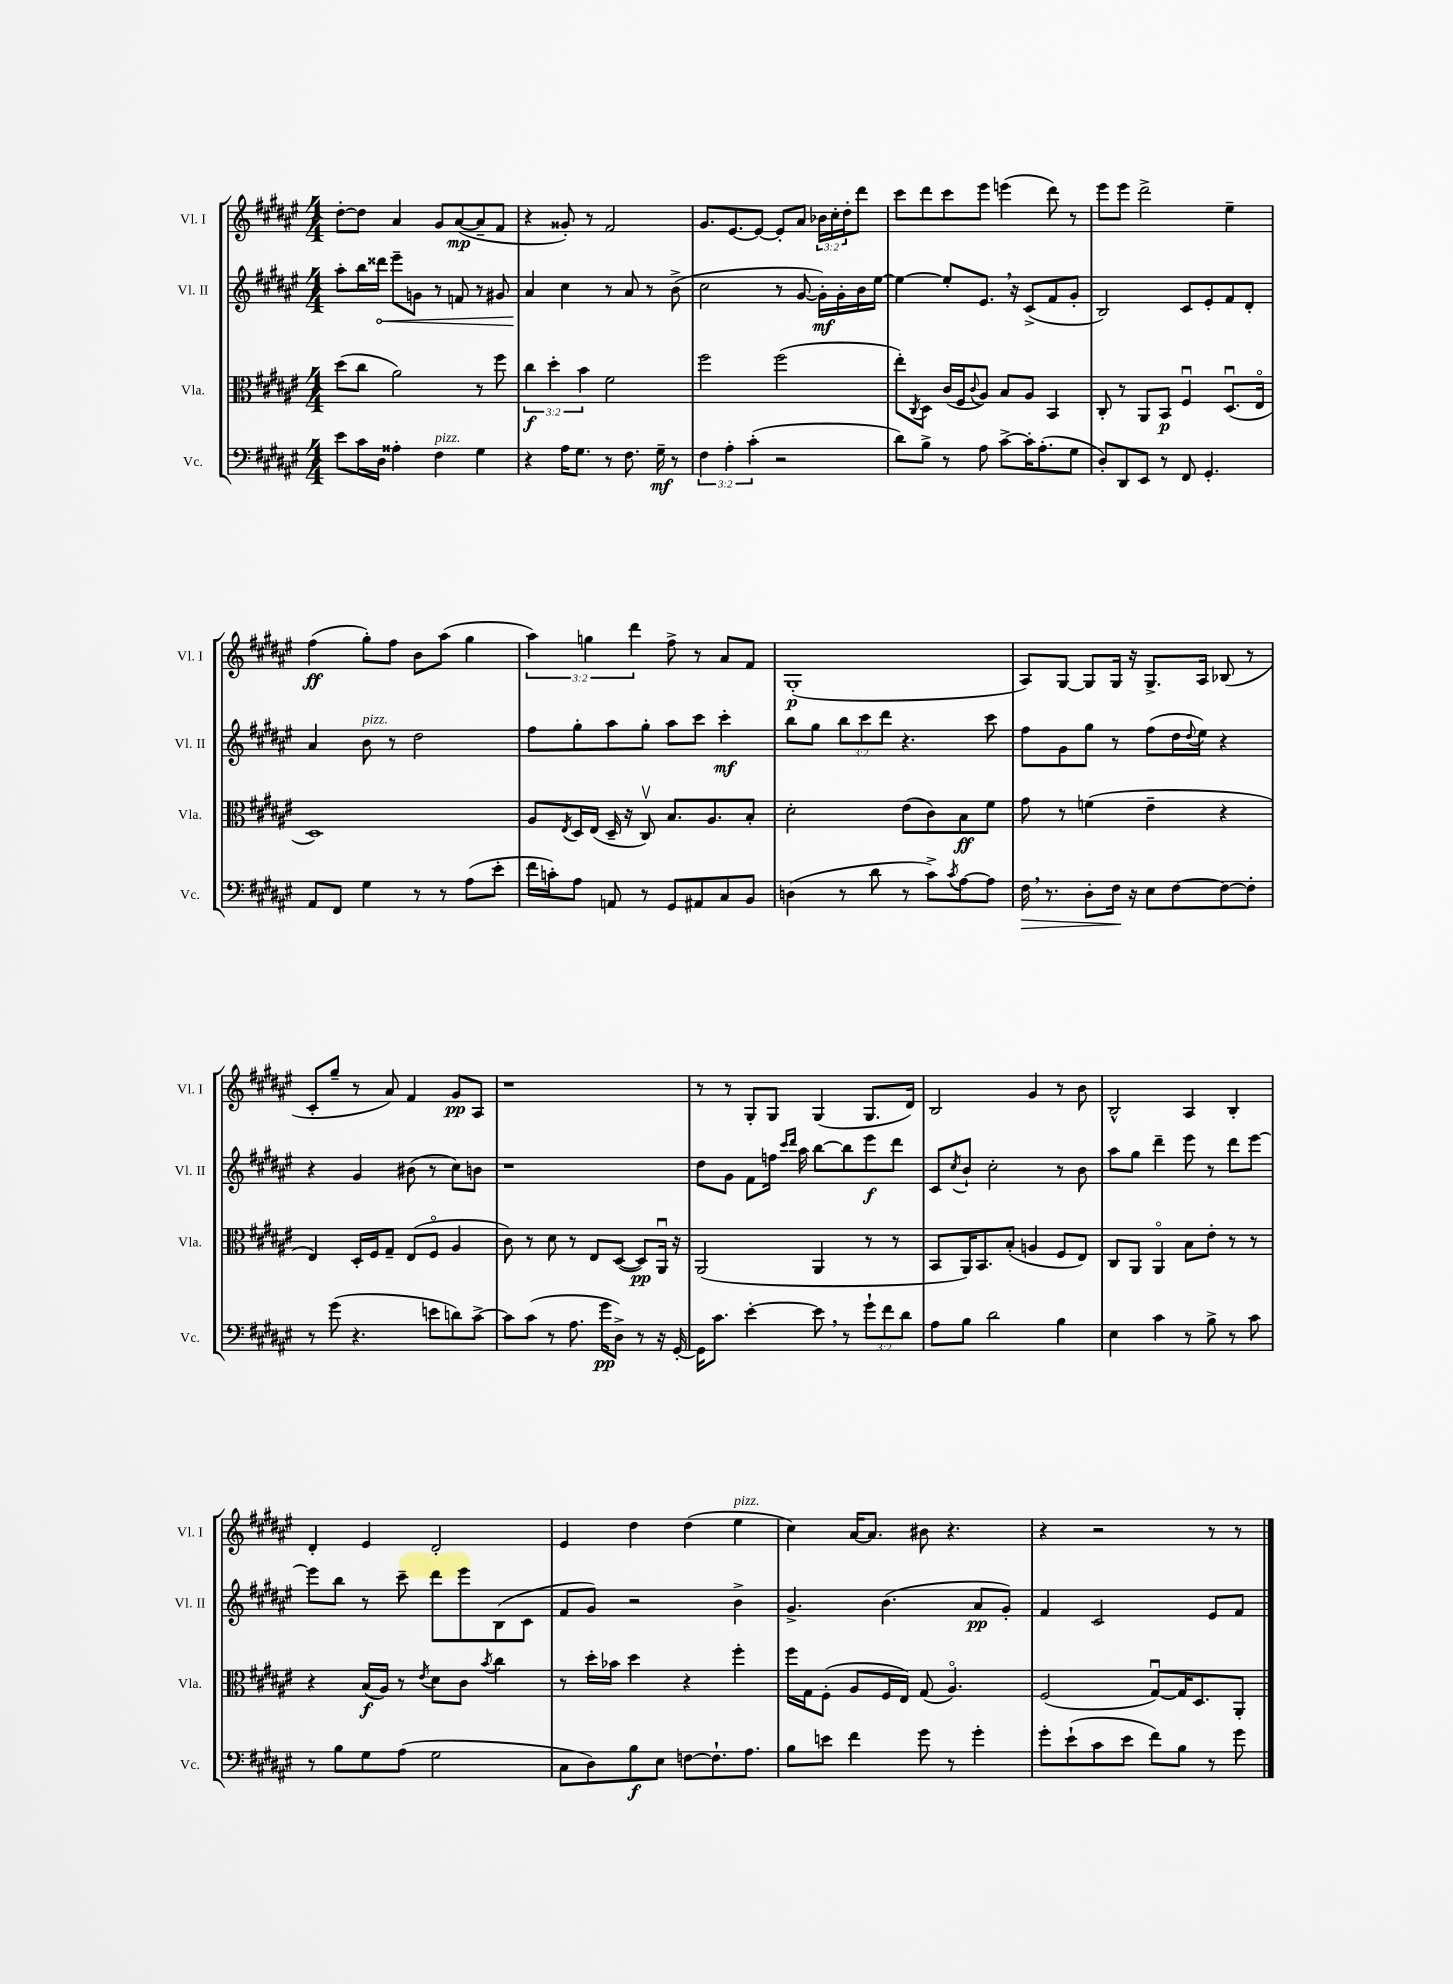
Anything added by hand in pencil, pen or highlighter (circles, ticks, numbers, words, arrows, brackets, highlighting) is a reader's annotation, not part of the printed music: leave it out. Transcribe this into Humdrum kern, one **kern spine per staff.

**kern	**dynam	**kern	**dynam	**kern	**dynam	**kern	**dynam
*part4	*part4	*part3	*part3	*part2	*part2	*part1	*part1
*staff4	*staff4	*staff3	*staff3	*staff2	*staff2	*staff1	*staff1
*I"Vc.	*	*I"Vla.	*	*I"Vl. II	*	*I"Vl. I	*
*I'Vc.	*	*I'Vla.	*	*I'Vl. II	*	*I'Vl. I	*
*clefF4	*	*clefC3	*	*clefG2	*	*clefG2	*
*k[f#c#g#d#a#e#]	*	*k[f#c#g#d#a#e#]	*	*k[f#c#g#d#a#e#]	*	*k[f#c#g#d#a#e#]	*
*M4/4	*	*M4/4	*	*M4/4	*	*M4/4	*
=3	=3	=3	=3	=3	=3	=3	=3
8e#\L	.	(8dd#\L	.	8aa#'\L	.	[8dd#'\L	.
16c#\L	.	8cc#\J	.	16bb\L	.	8dd#\J]	.
!	!	!	!	!	!LO:HP:b	!	!
16D#\JJ	.	.	.	16ddd##X\JJ	<	.	.
4A##X'\	.	2a#\)	.	8eee#~\L	.	4a#/	.
.	.	.	.	8gn\J	.	.	.
!LO:TX:a:i:t=pizz.	!	!	!	!	!	!	!
4F#\	.	.	.	8r	.	8g#/L	.
.	.	.	.	8fn/	.	([8a#/	mp
4G#\	.	8r	.	8r	.	8a#~/]	.
.	.	8ff#\	.	8g#X/	.	8f#/J	.
=4	=4	=4	=4	=4	=4	=4	=4
4r	.	6cc#\	f	4a#/	.	4r	.
.	.	6dd#'\	.	.	.	.	.
16A#\KL	.	.	.	4cc#\	[	8g##X'/)	.
8.G#\J	.	.	.	.	.	.	.
.	.	6b\	.	.	.	.	.
.	.	.	.	.	.	8r	.
8r	.	2f#\	.	8r	.	2f#/	.
8.F#\	.	.	.	8a#/	.	.	.
.	.	.	.	8r	.	.	.
16G#~\	mf	.	.	.	.	.	.
8r	.	.	.	(8b^\	.	.	.
=5	=5	=5	=5	=5	=5	=5	=5
6F#\	.	2ff#\	.	2cc#\	.	8.g#/L	.
6A#'\	.	.	.	.	.	.	.
.	.	.	.	.	.	[8.e#/	.
(6c#'\	.	.	.	.	.	.	.
.	.	.	.	.	.	8e#/J_	.
2r	.	(2ff#\	.	8r	.	8e#'/L]	.
.	.	.	.	[8g#/	.	8a#/J	.
.	.	.	.	16g#'\LL])	mf	24b-X\LL	.
.	.	.	.	.	.	24cc#'\	.
.	.	.	.	16g#'\	.	.	.
.	.	.	.	.	.	24dd#'\J	.
.	.	.	.	16b\	.	8ddd#\J	.
.	.	.	.	[16ee#\JJ	.	.	.
=6	=6	=6	=6	=6	=6	=6	=6
8d#\L)	.	8ee#'\L)	.	4ee#\_	.	8ccc#\L	.
.	.	8qC#/	.	.	.	.	.
8B^\J	.	8D#\J	.	.	.	8ddd#\	.
8r	.	(16c#/LL	.	8ee#'/L]	.	8ccc#\	.
.	.	16F#/J	.	.	.	.	.
.	.	8qqc#/	.	.	.	.	.
8A#\	.	8A#/J)	.	8.e#,/J	.	8eee#\J	.
[8c#^\L	.	8B/L	.	.	.	(4eeen\	.
.	.	.	.	16r	.	.	.
16c#'\K]	.	8A#/J	.	(8c#^/L	.	.	.
(8.A#'\	.	.	.	.	.	.	.
.	.	4BB/	.	8f#/	.	8ddd#\)	.
8G#\J	.	.	.	8g#'/J	.	8r	.
=7	=7	=7	=7	=7	=7	=7	=7
8D#'/L)	.	8C#'/	.	2B/)	.	8eee#\L	.
8DD#/	.	8r	.	.	.	8eee#\J	.
8EE#/J	.	8AA#/L	.	.	.	2ddd#^\	.
8r	.	8BB/J	p	.	.	.	.
8FF#/	.	4F#u/	.	8c#/L	.	.	.
4.GG#'/	.	.	.	8e#'/	.	.	.
.	.	(8.D#u/L	.	8f#/	.	4ee#~\	.
.	.	.	.	8d#'/J	.	.	.
.	.	16E#/Jk	.	.	.	.	.
!!LO:LB:g=z
=8	=8	=8	=8	=8	=8	=8	=8
8AA#/L	.	1D#)	.	4a#/	.	(4ff#\	ff
8FF#/J	.	.	.	.	.	.	.
!	!	!	!	!LO:TX:a:i:t=pizz.	!	!	!
4G#\	.	.	.	8b\	.	8gg#'\L)	.
.	.	.	.	8r	.	8ff#\J	.
8r	.	.	.	2dd#\	.	8b\L	.
8r	.	.	.	.	.	(8aa#\J	.
(8A#\L	.	.	.	.	.	4gg#\	.
8e#'\J	.	.	.	.	.	.	.
=9	=9	=9	=9	=9	=9	=9	=9
16f#\LL	.	8A#/L	.	8ff#\L	.	6aa#\)	.
16cn'\J)	.	.	.	.	.	.	.
.	.	8qE#/	.	.	.	.	.
8A#\J	.	16D#/L	.	8gg#'\	.	.	.
.	.	.	.	.	.	6ggn\	.
.	.	(16E#/JJ	.	.	.	.	.
8AAn/	.	16D#~/	.	8aa#\	.	.	.
.	.	16r	.	.	.	.	.
.	.	.	.	.	.	6ddd#\	.
8r	.	8C#v/)	.	8gg#'\J	.	.	.
8GG#/L	.	8.B/L	.	8aa#\L	.	8ff#^\	.
8AA#X/	.	.	.	8ccc#\J	.	8r	.
.	.	8.A#/	.	.	.	.	.
8C#/	.	.	.	4ccc#'\	mf	8a#/L	.
8BB/J	.	8B'/J	.	.	.	8f#/J	.
=10	=10	=10	=10	=10	=10	=10	=10
(4Dn\	.	2d#'\	.	8bb\L	.	(1G#'	p
.	.	.	.	8gg#\J	.	.	.
8r	.	.	.	12bb\L	.	.	.
.	.	.	.	12ccc#\	.	.	.
8d#\	.	.	.	.	.	.	.
.	.	.	.	12ddd#\J	.	.	.
8r	.	(8e#\L	.	4.r	.	.	.
8c#^\L)	.	8c#\)	.	.	.	.	.
8qc#/	.	.	.	.	.	.	.
[8A#\	.	8B\	ff	.	.	.	.
8A#\J]	.	8f#\J	.	8ccc#\	.	.	.
=11	=11	=11	=11	=11	=11	=11	=11
!	!LO:HP:b	!	!	!	!	!	!
16F#,\	>	8g#\	.	8ff#\L	.	8A#/L)	.
8.r	.	.	.	.	.	.	.
.	.	8r	.	8g#\	.	[8G#/J	.
8D#'\L	.	(4fn\	.	8gg#\J	.	8G#/L]	.
16F#\Jk	.	.	.	8r	.	16G#/Jk	.
16r	]	.	.	.	.	16r	.
8E#\L	.	4e#~\	.	(8ff#\L	.	8.G#^/L	.
[8F#\	.	.	.	16dd#\L	.	.	.
.	.	.	.	8qqdd#/	.	.	.
.	.	.	.	16ee#\JJ)	.	16A#/Jk	.
8F#\_	.	4r	.	4r	.	(8B-X/	.
8F#'\J]	.	.	.	.	.	8r	.
!!LO:LB:g=z
=12	=12	=12	=12	=12	=12	=12	=12
8r	.	4E#/)	.	4r	.	8c#'/L	.
(8g#\	.	.	.	.	.	8gg#~/J	.
4.r	.	16D#'/LL	.	4g#/	.	8r	.
.	.	16F#/J	.	.	.	.	.
.	.	8G#~/J	.	.	.	8a#/)	.
.	.	(8E#/L	.	(8b#X\	.	4f#/	.
8en\L	.	8F#/J	.	8r	.	.	.
8dn\)	.	4A#/	.	8cc#\L)	.	8g#/L	pp
[8c#^\J	.	.	.	8bn\J	.	8A#/J	.
=13	=13	=13	=13	=13	=13	=13	=13
8c#\L]	.	8c#\)	.	1r	.	1r	.
(8c#\J	.	8r	.	.	.	.	.
8r	.	8d#\	.	.	.	.	.
8.A#\	.	8r	.	.	.	.	.
.	.	8E#/L	.	.	.	.	.
16g#\KL	pp	.	.	.	.	.	.
8D#^\J)	.	([8D#/J	.	.	.	.	.
8r	.	8D#/L])	pp	.	.	.	.
16r	.	16AA#u/Jk	.	.	.	.	.
[16GG#'/	.	16r	.	.	.	.	.
=14	=14	=14	=14	=14	=14	=14	=14
16GG#\KL]	.	(2AA#/	.	8dd#\L	.	8r	.
8.c#\J	.	.	.	.	.	.	.
.	.	.	.	8g#\J	.	8r	.
[4e#'\	.	.	.	8f#\L	.	8G#'/L	.
.	.	.	.	16ffn\Jk	.	8G#/J	.
.	.	.	.	16qqccc#/LL	.	.	.
.	.	.	.	16qqddd#/JJ	.	.	.
.	.	.	.	16aa#\	.	.	.
8e#,\]	.	4AA#/	.	[8bb\L	.	(4G#/	.
8r	.	.	.	8bb\]	.	.	.
12g#`\L	.	8r	.	8eee#\	f	8.G#/L	.
12f#\	.	.	.	.	.	.	.
.	.	8r	.	8ddd#\J	.	.	.
12d#\J	.	.	.	.	.	.	.
.	.	.	.	.	.	16d#/Jk)	.
=15	=15	=15	=15	=15	=15	=15	=15
8A#\L	.	8BB/L	.	8c#/L	.	2B/	.
.	.	.	.	8qcc#/	.	.	.
8B\J	.	16AA#/K)	.	8b`/J	.	.	.
.	.	8.BB/	.	.	.	.	.
2d#\	.	.	.	2cc#'\	.	.	.
.	.	(8B'/J	.	.	.	.	.
.	.	4An/	.	.	.	4g#/	.
4B\	.	8F#/L	.	8r	.	8r	.
.	.	8E#/J)	.	8b\	.	8b\	.
=16	=16	=16	=16	=16	=16	=16	=16
4E#\	.	8C#/L	.	8aa#\L	.	2B^^/	.
.	.	8AA#/J	.	8gg#\J	.	.	.
4c#\	.	4AA#/	.	4ddd#~\	.	.	.
8r	.	8B\L	.	8eee#\	.	4A#/	.
8B^\	.	8e#'\J	.	8r	.	.	.
8r	.	8r	.	8ddd#\L	.	4B'/	.
8c#\	.	8r	.	[8eee#\J	.	.	.
!!LO:LB:g=z
=17	=17	=17	=17	=17	=17	=17	=17
8r	.	4r	.	8eee#\L]	.	4d#'/	.
8B\L	.	.	.	8bb\J	.	.	.
8G#\	.	(16B/LL	f	8r	.	4e#/	.
.	.	16A#/JJ)	.	.	.	.	.
(8A#\J	.	8r	.	8ccc#~\	.	.	.
.	.	8qe#/	.	.	.	.	.
2G#\	.	8d#\L	.	8ddd#\L	.	2d#'/	.
.	.	8c#\J	.	8eee#\	.	.	.
.	.	8qb/	.	.	.	.	.
.	.	4cc#\	.	(8B\	.	.	.
.	.	.	.	8c#\J	.	.	.
=18	=18	=18	=18	=18	=18	=18	=18
8C#\L	.	8r	.	8f#/L	.	4e#/	.
8D#\)	.	16dd#'\LL	.	8g#/J)	.	.	.
.	.	16b-X\JJ	.	.	.	.	.
8B\	f	4dd#\	.	2r	.	4dd#\	.
8E#\J	.	.	.	.	.	.	.
[8Fn\L	.	4r	.	.	.	(4dd#\	.
8.F`\]	.	.	.	.	.	.	.
!	!	!	!	!	!	!LO:TX:a:i:t=pizz.	!
.	.	4ff#'\	.	4b^\	.	4ee#\	.
8.A#\J	.	.	.	.	.	.	.
=19	=19	=19	=19	=19	=19	=19	=19
8B\L	.	16ff#\LL	.	4.g#^/	.	4cc#\)	.
.	.	16G#\J	.	.	.	.	.
8en\J	.	(8F#'\J	.	.	.	.	.
4f#\	.	8A#/L	.	.	.	[16a#/KL	.
.	.	.	.	.	.	8.a#/J]	.
.	.	16F#/L	.	(4.b\	.	.	.
.	.	16E#/JJ)	.	.	.	.	.
8g#\	.	(8G#/	.	.	.	8b#X\	.
8r	.	4.A#/)	.	.	.	4.r	.
4g#'\	.	.	.	8a#/L	pp	.	.
.	.	.	.	8g#'/J)	.	.	.
=20	=20	=20	=20	=20	=20	=20	=20
8g#'\L	.	(2F#/	.	4f#/	.	4r	.
(8e#`\	.	.	.	.	.	.	.
8c#\	.	.	.	2c#/	.	2r	.
8e#\J	.	.	.	.	.	.	.
8f#\L)	.	[8G#u/L)	.	.	.	.	.
8B\J	.	16G#/K]	.	.	.	.	.
.	.	8.D#/	.	.	.	.	.
8r	.	.	.	8e#/L	.	8r	.
8g#\	.	8AA#'/J	.	8f#/J	.	8r	.
==	==	==	==	==	==	==	==
*-	*-	*-	*-	*-	*-	*-	*-
